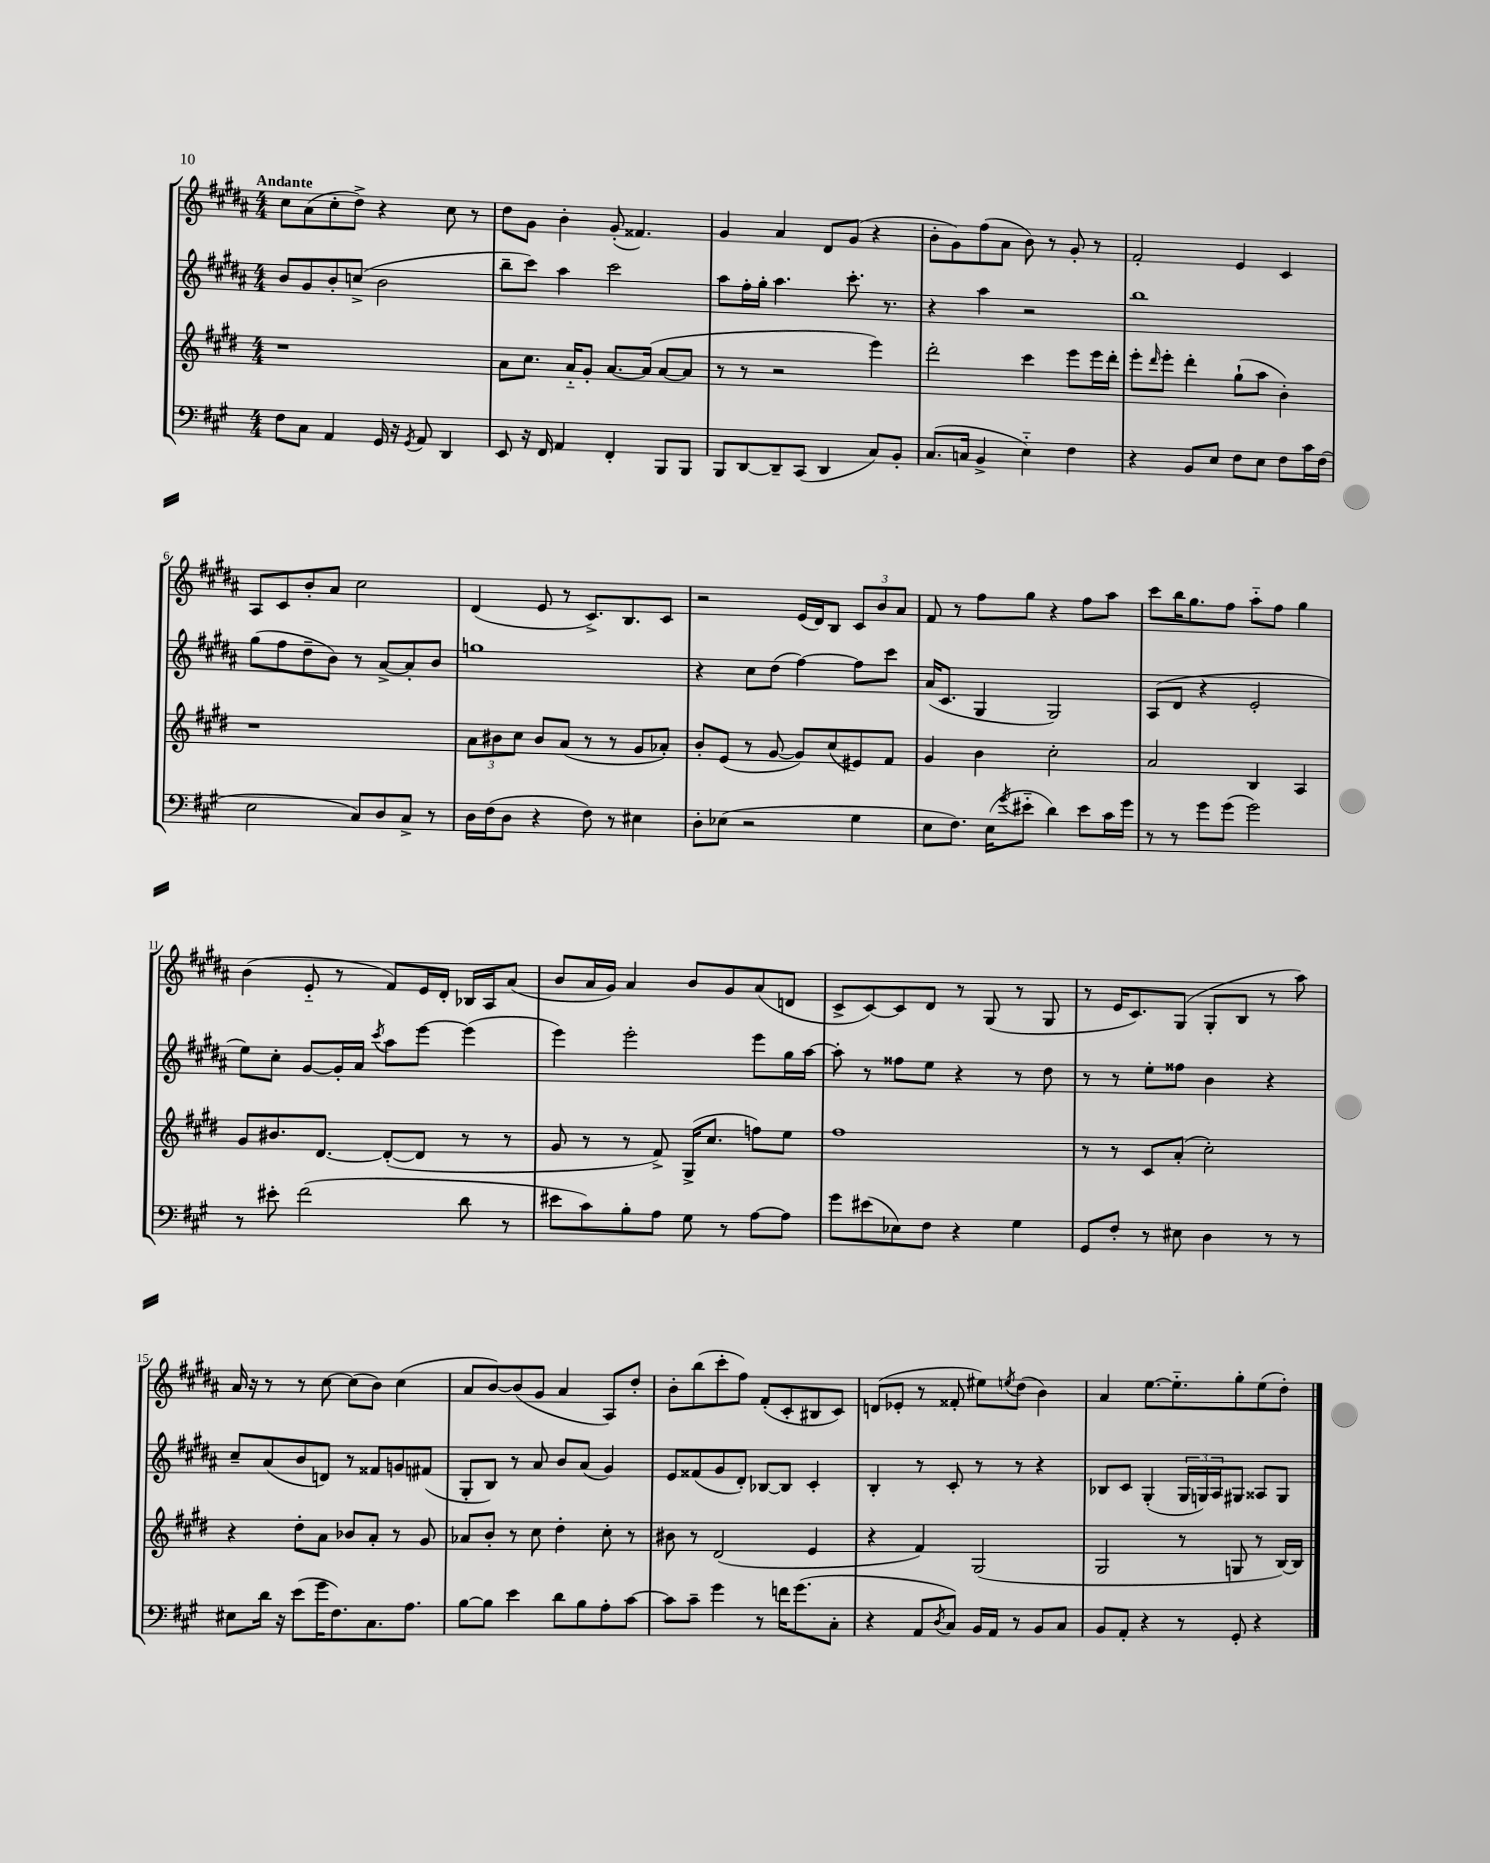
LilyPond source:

<<
\new StaffGroup <<
\new Staff = "s0" {
    \clef treble \key b \major \numericTimeSignature \time 4/4 \tempo "Andante"
    cis''8 ais'8( cis''8-. dis''8->) r4 cis''8 r8 |
    dis''8 gis'8 b'4-. gis'8-.( fisis'4.) |
    gis'4 ais'4 dis'8 gis'8( r4 |
    b'8-. gis'8) fis''8( ais'8 b'8) r8 gis'8-. r8 |
    fis'2-. e'4 cis'4 |
    ais8 cis'8 b'8-. ais'8 cis''2 |
    dis'4( e'8 r8 cis'8.->) b8. cis'8 |
    r2 e'16( dis'16) b8 \tuplet 3/2 { cis'8 b'8 ais'8 } |
    fis'8 r8 fis''8 gis''8 r4 fis''8 ais''8 |
    cis'''8 b''16 gis''8. fis''8 ais''8-_ fis''8 gis''4 |
    b'4( e'8-_ r8 fis'8) e'16 dis'16-. bes16 ais16 ais'8( |
    b'8 ais'16 gis'16) ais'4 b'8 gis'8 ais'8( d'8 |
    cis'8-> cis'8~) cis'8 dis'8 r8 gis8( r8 gis8 |
    r8 e'16 cis'8.) gis8( gis8-. b8 r8 ais''8) |
    ais'16 r16 r8 r8 cis''8~ cis''8( b'8) cis''4( |
    ais'8 b'8~) b'8( gis'8 ais'4 ais8) dis''8-. |
    b'8-. b''8( cis'''8-. fis''8) fis'8-.( cis'8-. bis8 cis'8) |
    d'8( ees'8-. r8 fisis'8-. eis''8) \acciaccatura { e''8 } dis''8( b'4) |
    ais'4 e''8.~ e''8.-_ gis''8-. e''8( dis''8-.) \bar "|." |
}
\new Staff = "s1" {
    \clef treble \key b \major \numericTimeSignature \time 4/4
    b'8 gis'8 b'8-. c''8->( b'2 |
    b''8-- cis'''8) ais''4 cis'''2 |
    ais''8 fis''16-. gis''16-. ais''4. cis'''8.-. r8. |
    r4 ais''4 r2 |
    b''1 |
    gis''8( fis''8 dis''8-- b'8) r8 ais'8~-> ais'8-. b'8 |
    g''1 |
    r4 cis''8 dis''8( fis''4~) fis''8 cis'''8 |
    ais'16( cis'8. gis4 gis2) |
    ais8( dis'8 r4 e'2-. |
    e''8) cis''8-. gis'8~ gis'16-. ais'16 \acciaccatura { cis'''8 } ais''8 e'''8~ e'''4( |
    e'''4) e'''2-. e'''8 gis''16 ais''16~ |
    ais''8-. r8 fisis''8 e''8 r4 r8 dis''8 |
    r8 r8 e''8-. fisis''8 b'4 r4 |
    cis''8-- ais'8( b'8 d'8) r8 fisis'8 g'8 fis'8( |
    gis8-. b8) r8 ais'8 b'8 ais'8( gis'4) |
    e'8 fisis'8( gis'8 dis'8-.) bes8~ bes8 cis'4-. |
    b4-. r8 cis'8-. r8 r8 r4 |
    bes8 cis'8 gis4-.( \tuplet 3/2 { gis16 g16) ais16 } gis8 aisis8 gis8 \bar "|." |
}
\new Staff = "s2" {
    \clef treble \key e \major \numericTimeSignature \time 4/4
    r1 |
    a'8 cis''8. a'16-_ gis'8-. a'8.~ a'16( a'8~ a'8 |
    r8 r8 r2 e'''4) |
    dis'''2-. cis'''4 e'''8 e'''16 dis'''16-. |
    e'''8-. \grace { dis'''16 } e'''8-. dis'''4-. gis''8-!( a''8 b'4-.) |
    r1 |
    \tuplet 3/2 { a'8 bis'8 cis''8 } bis'8 a'8( r8 r8 gis'8 aes'8-.) |
    b'8-. e'8( r8 gis'8~ gis'8) cis''8( eis'8) fis'8 |
    gis'4 b'4 cis''2-. |
    a'2 b4 a4 |
    gis'8 bis'8. dis'8.~ dis'8~-.( dis'8 r8 r8 |
    gis'8 r8 r8 fis'8->) gis16->( cis''8. f''8) e''8 |
    fis''1 |
    r8 r8 cis'8 a'8-.( cis''2-.) |
    r4 dis''8-. a'8 bes'8 a'8-. r8 gis'8 |
    aes'8 b'8-. r8 cis''8 dis''4-. cis''8-. r8 |
    bis'8 r8 dis'2( e'4 |
    r4 fis'4) gis2( |
    gis2 r8 g8 r8 b16~) b16 \bar "|." |
}
\new Staff = "s3" {
    \clef bass \key a \major \numericTimeSignature \time 4/4
    fis8 cis8 a,4 gis,16 r16 \acciaccatura { gis,8 } a,8 d,4 |
    e,8 r16 fis,16 a,4 fis,4-. b,,8 b,,8 |
    b,,8 d,8~ d,8-- cis,8( d,4 cis8) b,8-. |
    cis8.( c16 b,4-> e4-_) fis4 |
    r4 b,8 e8 fis8 e8 fis8 cis'16 fis16( |
    e2 cis8) d8 cis8-> r8 |
    d16 fis16( d8 r4 fis8) r8 eis4 |
    d8-. ees8( r2 gis4 |
    e8 fis8.) e16( \acciaccatura { gis'8 } eis'8-_ d'4) eis'8 cis'16 gis'16 |
    r8 r8 gis'8 gis'8( gis'2) |
    r8 eis'8-. fis'2( d'8 r8 |
    eis'8 cis'8) b8-. a8 gis8 r8 a8~ a8 |
    gis'8 eis'8( ees8) fis8 r4 gis4 |
    gis,8 fis8-. r8 eis8 d4 r8 r8 |
    eis8 d'16 r16 e'8( gis'16 fis8.) cis8. a8. |
    b8~ b8 e'4 d'8 b8 a8-. cis'8~ |
    cis'8 cis'8-- gis'4 r8 f'16 gis'8.( cis8-. |
    r4 a,8 \acciaccatura { d8 } cis8) b,16 a,16 r8 b,8 cis8 |
    b,8 a,8-. r4 r8 gis,8-. r4 \bar "|." |
}
>>
>>
